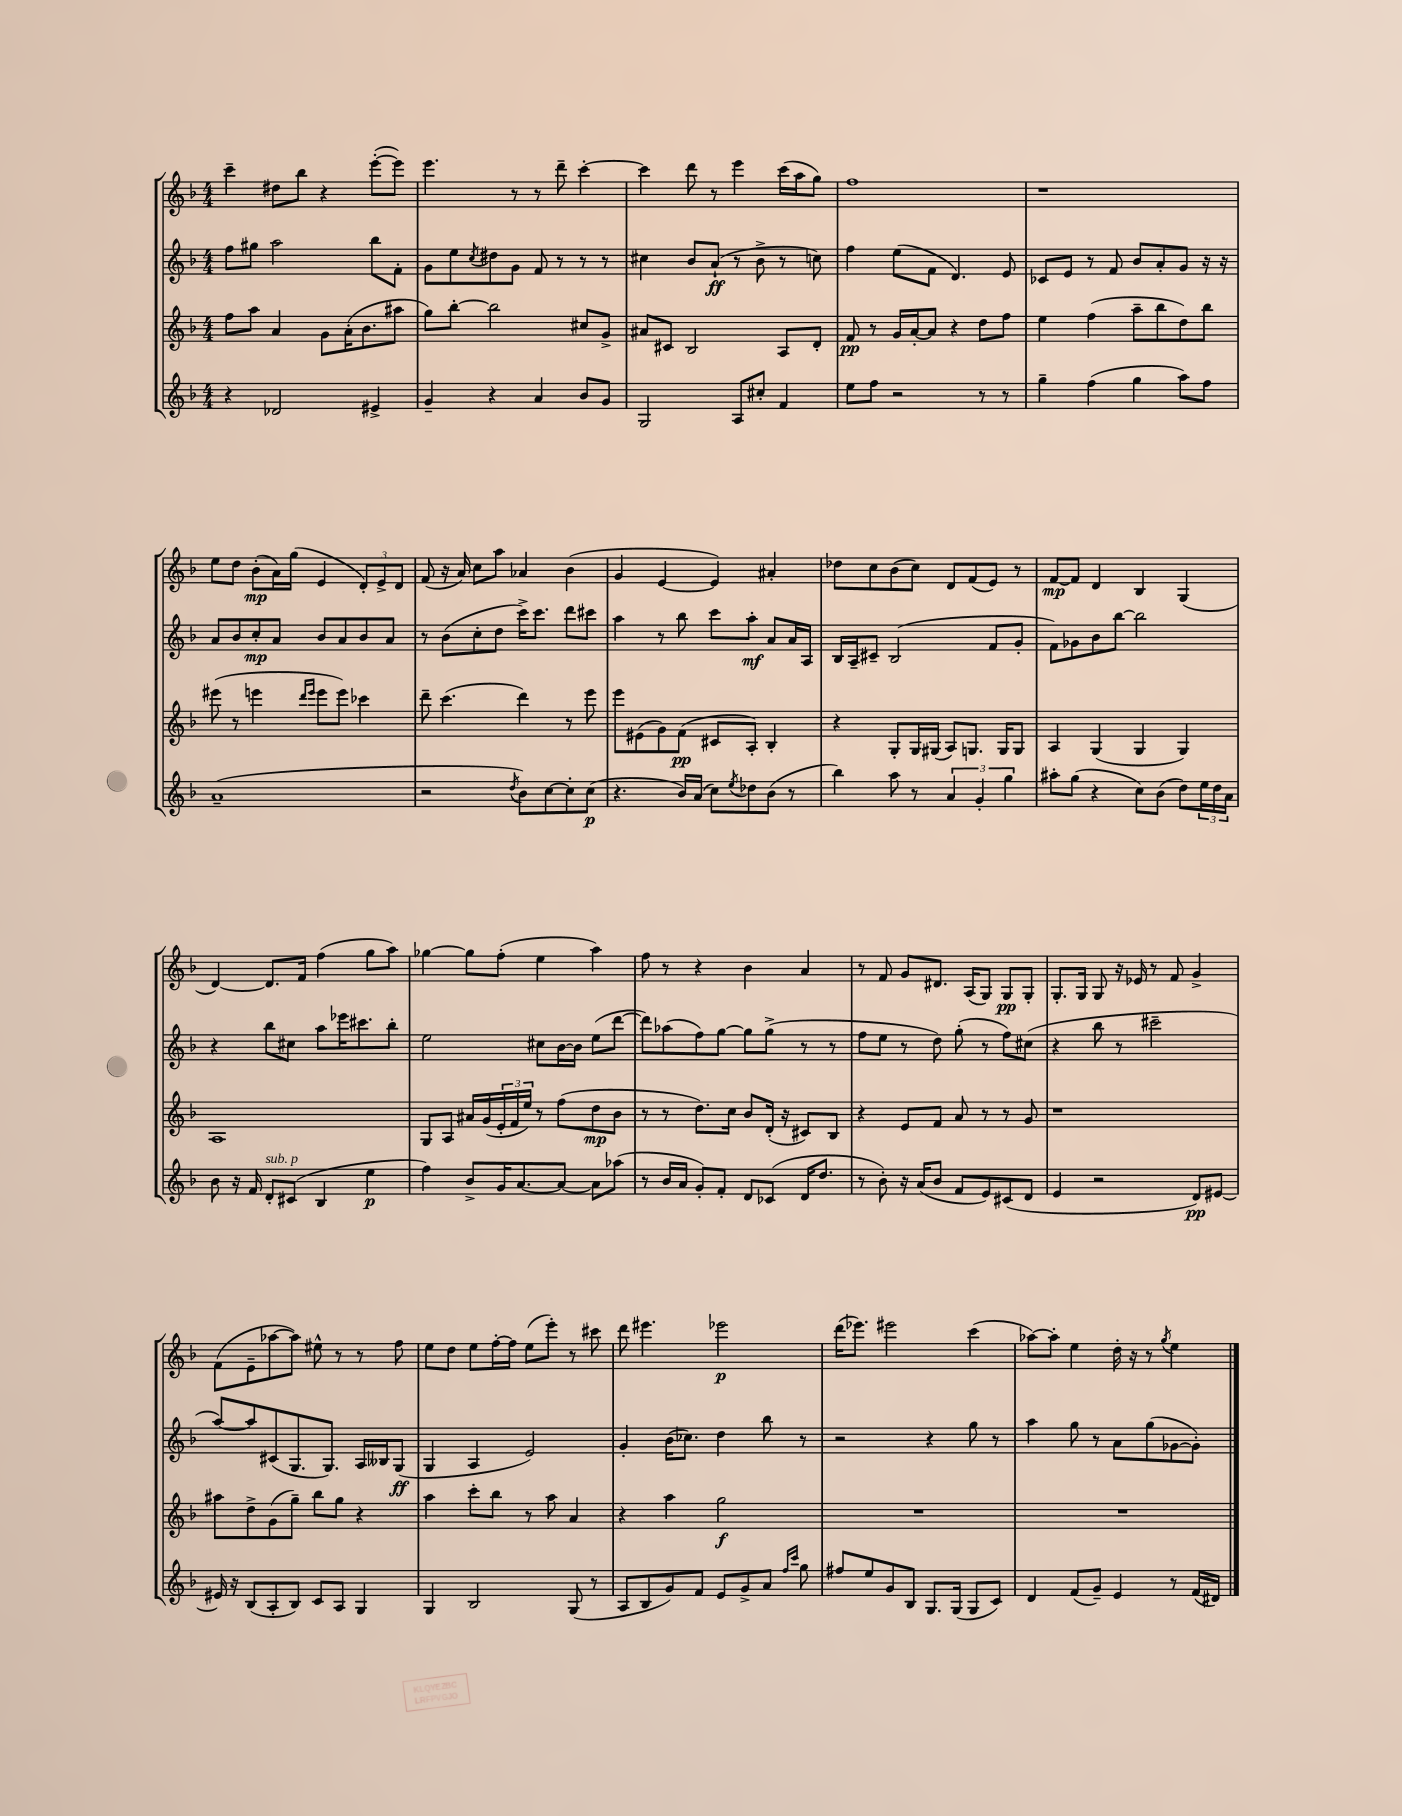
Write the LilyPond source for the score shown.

<<
\new StaffGroup <<
\new Staff = "s0" {
    \clef treble \key f \major \numericTimeSignature \time 4/4
    c'''4-- dis''8 bes''8 r4 e'''8~-.( e'''8) |
    e'''4. r8 r8 d'''8-- c'''4~-. |
    c'''4 d'''8 r8 e'''4 c'''16( a''16 g''8) |
    f''1 |
    r1 |
    e''8 d''8 bes'8-.\mp( a'16) g''16( e'4 \tuplet 3/2 { d'8-.) e'8-> d'8 } |
    f'8( r16 a'16) c''8 a''8 aes'4 bes'4( |
    g'4 e'4~ e'4) ais'4-. |
    des''8 c''8 bes'8( c''8) d'8 f'8( e'8) r8 |
    f'8~\mp f'8 d'4 bes4 g4( |
    d'4~) d'8. f'16 f''4( g''8 a''8) |
    ges''4~ ges''8 f''8-.( e''4 a''4) |
    f''8 r8 r4 bes'4 a'4 |
    r8 f'8 g'8 dis'8. a16( g8) g8\pp g8-. |
    g8.-. g16 g8 r16 ees'16 r8 f'8 g'4-> |
    f'8( e'8-- aes''8~ aes''8) eis''8-^ r8 r8 f''8 |
    e''8 d''8 e''8 f''16~-. f''16 e''8( e'''8-.) r8 cis'''8 |
    d'''8 eis'''4. ees'''2\p |
    d'''16( ees'''8.) eis'''2 c'''4( |
    aes''8~) aes''8-. e''4 d''16-. r16 r8 \acciaccatura { g''8 } e''4 \bar "|." |
}
\new Staff = "s1" {
    \clef treble \key f \major \numericTimeSignature \time 4/4
    f''8 gis''8 a''2 bes''8 f'8-. |
    g'8 e''8 \acciaccatura { c''8 } dis''8 g'8 f'8 r8 r8 r8 |
    cis''4 bes'8 a'8-!\ff( r8 bes'8-> r8 c''8) |
    f''4 e''8( f'8 d'4.) e'8 |
    ces'8 e'8 r8 f'8 bes'8 a'8-. g'8 r16 r16 |
    a'8 bes'8 c''8-.\mp a'8 bes'8 a'8 bes'8 a'8 |
    r8 bes'8( c''8-. d''8 c'''16->) c'''8. d'''8 cis'''8 |
    a''4 r8 bes''8 c'''8 a''8-.\mf a'8 a'16 a16 |
    bes16 a16-- cis'8-- bes2( f'8 g'8-. |
    f'8) ges'8 bes'8 bes''8~ bes''2 |
    r4 bes''8 cis''8 a''8 ees'''16 cis'''8. bes''8-. |
    e''2 cis''8 bes'16~ bes'16 e''8( d'''8~ |
    d'''8) aes''8( f''8) g''8~ g''8 g''8->( r8 r8 |
    f''8 e''8 r8 d''8) g''8-.( r8 f''8) cis''8( |
    r4 bes''8 r8 cis'''2-- |
    a''8~) a''8 cis'8( g8. g8.) a16 beses16 g8\ff( |
    g4 a4 e'2) |
    g'4-. bes'16( ces''8.) d''4 bes''8 r8 |
    r2 r4 g''8 r8 |
    a''4 g''8 r8 a'8 g''8( ges'8~ ges'8-.) \bar "|." |
}
\new Staff = "s2" {
    \clef treble \key f \major \numericTimeSignature \time 4/4
    f''8 a''8 a'4 g'8 a'16-.( bes'8. ais''8 |
    g''8) bes''8~-. bes''2 cis''8 g'8-> |
    ais'8 cis'8 bes2 a8 d'8-. |
    f'8\pp r8 g'16 a'16~-. a'8 r4 d''8 f''8 |
    e''4 f''4( a''8-- bes''8 d''8) bes''8 |
    eis'''8( r8 e'''4 \grace { d'''16 e'''16 } e'''8 e'''8) ces'''4 |
    d'''8-- c'''4.( d'''4) r8 e'''8 |
    e'''8 eis'8( g'8) f'8\pp( cis'8 a8-.) bes4-. |
    r4 g8-. g16 gis16( a8) g8. g16 g8 |
    a4 g4( g4 g4) |
    a1 |
    g8 a8 ais'16 g'16( \tuplet 3/2 { e'16-. f'16 e''16) } r8 f''8( d''8\mp bes'8 |
    r8 r8 d''8.) c''16 bes'8 d'16-.( r16 cis'8) bes8 |
    r4 e'8 f'8 a'8 r8 r8 g'8 |
    r1 |
    ais''8 d''8-> g'8( g''8--) bes''8 g''8 r4 |
    a''4 c'''8-. bes''8 r8 a''8 a'4 |
    r4 a''4 g''2\f |
    R1 |
    R1 \bar "|." |
}
\new Staff = "s3" {
    \clef treble \key f \major \numericTimeSignature \time 4/4
    r4 des'2 eis'4-> |
    g'4-- r4 a'4 bes'8 g'8 |
    g2 a8 cis''8-. f'4 |
    e''8 f''8 r2 r8 r8 |
    g''4-- f''4( g''4 a''8) f''8 |
    a'1--( |
    r2 \acciaccatura { d''8 } bes'8) c''8~ c''8-. c''8\p( |
    r4. bes'16) a'16( c''8) \acciaccatura { e''8 } des''8 bes'8( r8 |
    bes''4) a''8 r8 \tuplet 3/2 { a'4 g'4-. g''4 } |
    ais''8-. g''8( r4 c''8) bes'8( d''8) \tuplet 3/2 { e''16 d''16 a'16 } |
    bes'8 r16 f'16 d'8-.^\markup { \italic "sub. p" } cis'8( bes4 e''4\p |
    f''4) bes'8-> g'16 a'8.~ a'8~ a'8 aes''8( |
    r8 bes'16 a'16 g'8-.) f'8-. d'8 ces'8( d'16 d''8. |
    r8 bes'8-.) r16 a'16( bes'8 f'8 e'8) cis'8( d'8 |
    e'4 r2 d'8\pp) eis'8~ |
    eis'16 r16 bes8( a8-. bes8) c'8 a8 g4 |
    g4 bes2 g8( r8 |
    a8 bes8 g'8) f'8 e'8 g'8-> a'8 \grace { f''16 c'''16 } g''8 |
    fis''8 e''8 g'8 bes8 g8. g16( g8 c'8) |
    d'4 f'8( g'8--) e'4 r8 f'16( dis'16) \bar "|." |
}
>>
>>
\layout { \context { \Score \remove "Bar_number_engraver" } }
